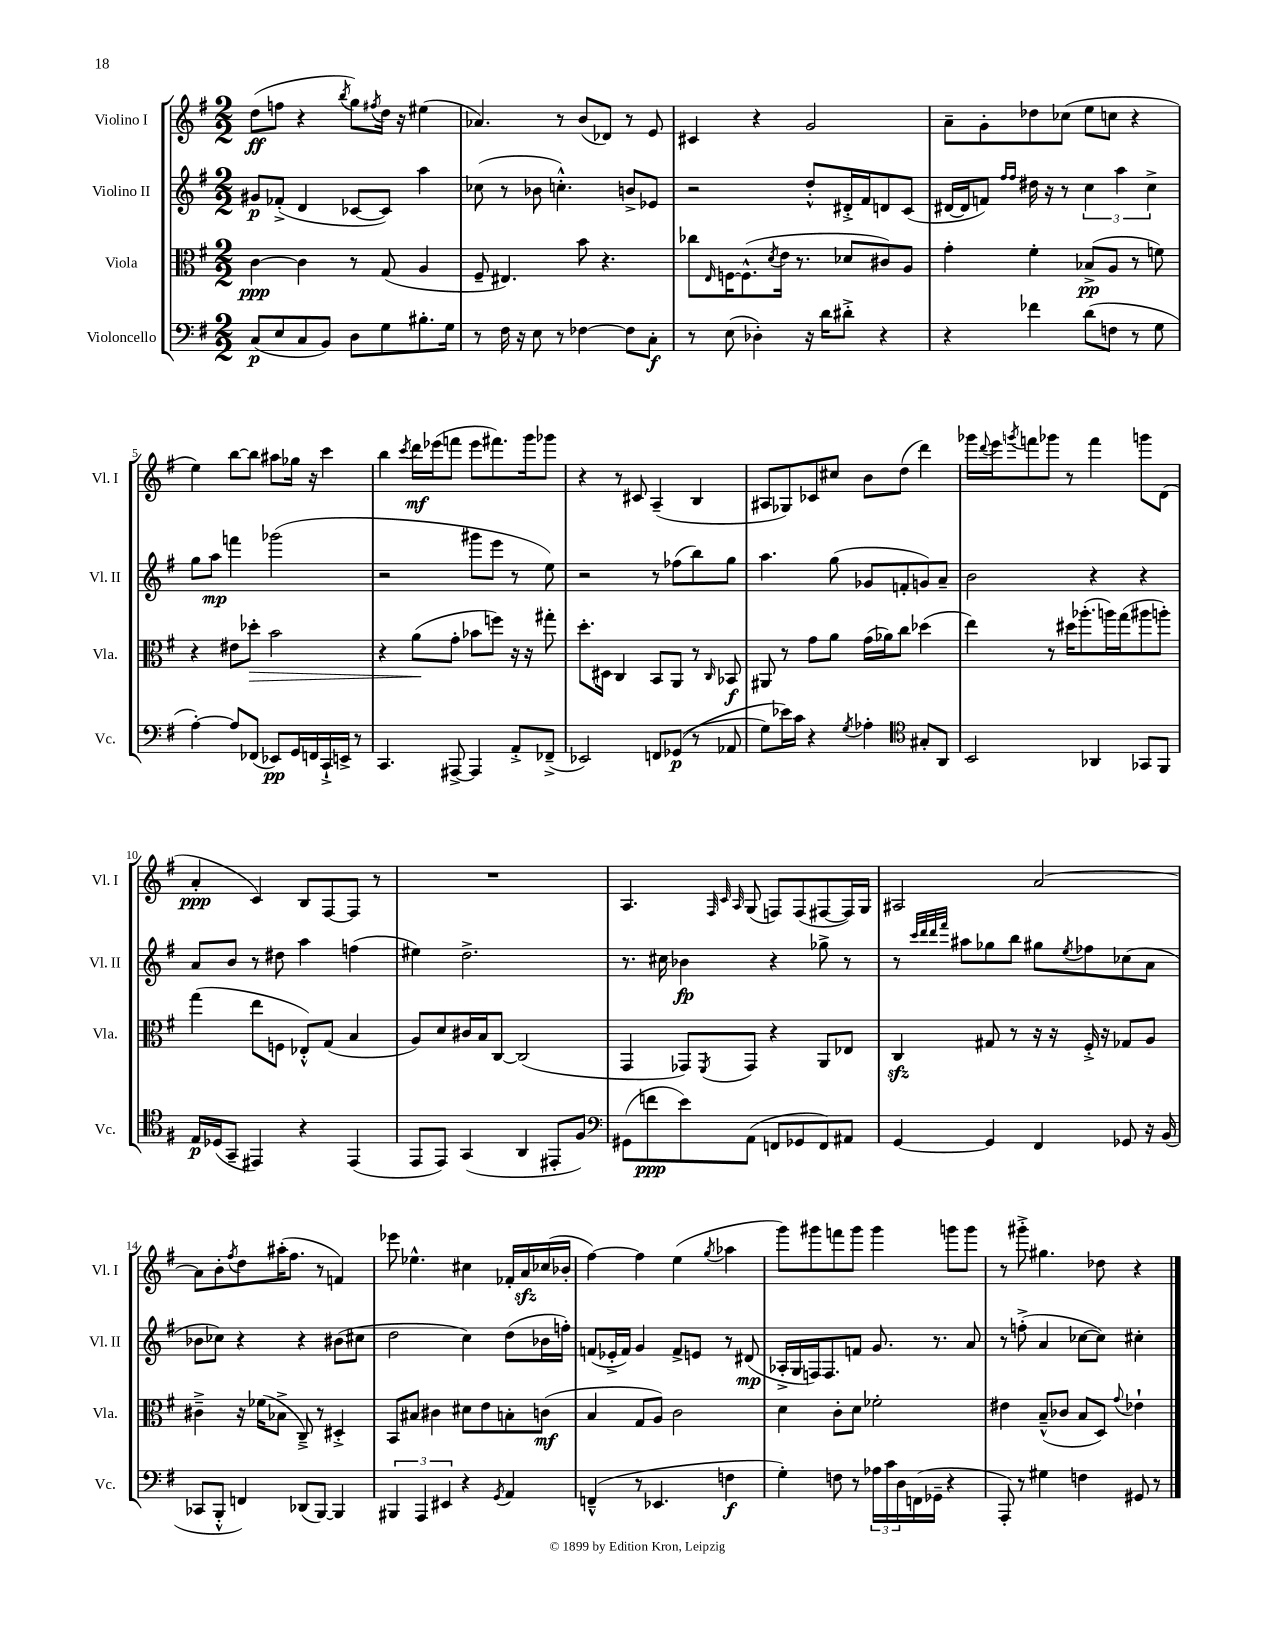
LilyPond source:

<<
\new StaffGroup <<
\new Staff = "s0" \with { instrumentName = "Violino I" shortInstrumentName = "Vl. I" } {
    \clef treble \key g \major \numericTimeSignature \time 2/2
    d''8\ff( f''8 r4 \acciaccatura { b''8 } g''8) \acciaccatura { fis''8 } d''16 r16 eis''4( |
    aes'4.) r8 b'8( des'8) r8 e'8 |
    cis'4 r4 g'2 |
    a'8-- g'8-. des''8 ces''8( e''8 c''8 r4 |
    e''4) b''8~ b''8 ais''8 ges''16 r16 c'''4 |
    b''4 \acciaccatura { c'''8 } d'''16\mf ees'''16( f'''8 ees'''8 fis'''8.) g'''16 ges'''8 |
    r4 r8 cis'8 a4--( b4 |
    ais8 ges8) ces'8 cis''8 b'8 d''8( d'''4) |
    ges'''16 \appoggiatura { d'''8 } e'''16 \acciaccatura { g'''8 } f'''8 ges'''8 r8 f'''4 g'''8 d'8( |
    a'4-.\ppp c'4) b8 fis8~ fis8 r8 |
    R1 |
    a4. \grace { fis32 c'32 a32 } g8( f8) f8( fis8~ fis16) g16 |
    ais2 a'2~ |
    a'8 b'8-. \acciaccatura { fis''8 } d''8 ais''16-.( fis''8. r8 f'4) |
    ees'''8 ees''4.-^ cis''4 fes'16-. a'16\sfz ces''16( bes'16-. |
    fis''4~) fis''4 e''4( \acciaccatura { g''8 } aes''4 |
    g'''8) gis'''8 f'''8 gis'''8 gis'''4 g'''8 g'''8 |
    r8 gis'''8-.-> gis''4. des''8 r4 \bar "|." |
}
\new Staff = "s1" \with { instrumentName = "Violino II" shortInstrumentName = "Vl. II" } {
    \clef treble \key g \major \numericTimeSignature \time 2/2
    gis'8\p fes'8-.->( d'4 ces'8~ ces'8) a''4 |
    ces''8( r8 bes'8 c''4.-.-^) b'8-> ees'8 |
    r2 d''8-.-^ dis'16-.-> fis'16 d'8 c'8( |
    dis'16~ dis'16 f'8) \grace { fis''16 fis''16 } dis''16 r16 r8 \tuplet 3/2 { c''4 a''4 c''4-> } |
    g''8 a''8\mp f'''4 ges'''2( |
    r2 gis'''8 e'''8 r8 e''8) |
    r2 r8 fes''8( b''8) g''8 |
    a''4. g''8( ges'8 f'8-. g'8) a'8-- |
    b'2 r4 r4 |
    a'8 b'8 r8 dis''8 a''4 f''4( |
    eis''4) d''2.-> |
    r8. cis''16 bes'4\fp r4 ges''8-> r8 |
    r8 \grace { c'''32 d'''32 d'''32 fis'''32 } ais''8 ges''8 b''8 gis''8 \acciaccatura { e''8 } fes''8 ces''8( a'8 |
    bes'8 ces''8) r4 r4 bis'8( cis''8 |
    d''2 c''4) d''8( bes'16 f''16-.) |
    f'8( ees'16-.-> f'16) g'4 f'8-> e'8 r8 dis'8\mp( |
    aes16-.-> g16 f16) f8. f'8 g'8. r8. a'8 |
    r8 f''8-.->( a'4 ces''8~ ces''8) cis''4-. \bar "|." |
}
\new Staff = "s2" \with { instrumentName = "Viola" shortInstrumentName = "Vla." } {
    \clef alto \key g \major \numericTimeSignature \time 2/2
    c'4~\ppp c'4 r8 g8( a4 |
    fis8-- eis4.) b'8 r4. |
    ces''8 \grace { e16 } f16~ f8.-^( \acciaccatura { d'8 } e'16 r8. des'8 cis'8) a8 |
    g'4-. fis'4-. bes8->\pp( a8 r8 f'8) |
    r4 eis'8 des''8-.\> b'2 |
    r4 a'8\!( g'8-. bes'8 f''8) r16 r16 gis''8-. |
    d''8.-. dis16 c4 b,8 a,8 r8 \grace { c16 } bes,8\f |
    ais,8 r8 g'8 a'8 g'16( aes'16) c''8 des''4( |
    e''4) r8 dis''16 aes''8.-.( a''16) g''16( ais''8 a''8-.) |
    g''4( e''8 f8 ees8-.-^) g8( b4 |
    a8) d'8 cis'16 b16 c8~ c2( |
    g,4 ges,8) \acciaccatura { fis,8 } ges,8 r4 a,8 ees8 |
    c4\sfz gis8 r8 r16 r16 fis16-.-> r16 ges8 a8 |
    cis'4---> r16 fes'16( bes8-> c8--->) r8 dis4-.-> |
    b,8 bis8 cis'4 dis'8 e'8 b8-. c'8\mf( |
    b4 g8 a8) c'2 |
    d'4 c'8-. d'8 fes'2-. |
    eis'4 b8---^( ces'8 b8 d8) \appoggiatura { g'8 } ees'4-! \bar "|." |
}
\new Staff = "s3" \with { instrumentName = "Violoncello" shortInstrumentName = "Vc." } {
    \clef bass \key g \major \numericTimeSignature \time 2/2
    c8\p( e8 c8 b,8) d8 g8 bis8.-. g16 |
    r8 fis16 r16 e8 r8 fes4~ fes8 c8-.\f |
    r8 e8( des4-.) r16 d'16 dis'8-.-> r4 |
    r4 fes'4 d'8( f8 r8 g8 |
    a4~-.) a8 fes,8( ees,8\pp) g,16 f,16 c,16-!-> e,16-> r8 |
    c,4. ais,,8~-> ais,,4 a,8-.-> fes,8--->( |
    ees,2) f,8 ges,8\p(\( r8 aes,8 |
    g8) ees'16\) c'16 r4 \acciaccatura { g8 } aes4-. \clef tenor gis8-. a,8 |
    b,2 aes,4 ges,8 fis,8 |
    e16\p des16( g,8-- eis,4) r4 eis,4( |
    e,8 e,8) g,4( a,4 eis,8-. fis8) |
    \clef bass gis,8( f'8\ppp e'8) a,8( f,8 ges,8 f,8) ais,8 |
    g,4~ g,4 fis,4 ges,8 r16 b,16( |
    ces,8 b,,8-.-^ f,4) des,8( b,,8~) b,,4 |
    \tuplet 3/2 { bis,,4 a,,4 eis,4 } r4 \acciaccatura { g,8 } a,4 |
    f,4---^( r8 ees,4. f4\f |
    g4-.) f8 r8 \tuplet 3/2 { aes16 c'16 d16 } f,16( ges,16-- r4 |
    a,,8-.) r8 gis4 f4 gis,8 r8 \bar "|." |
}
>>
>>
